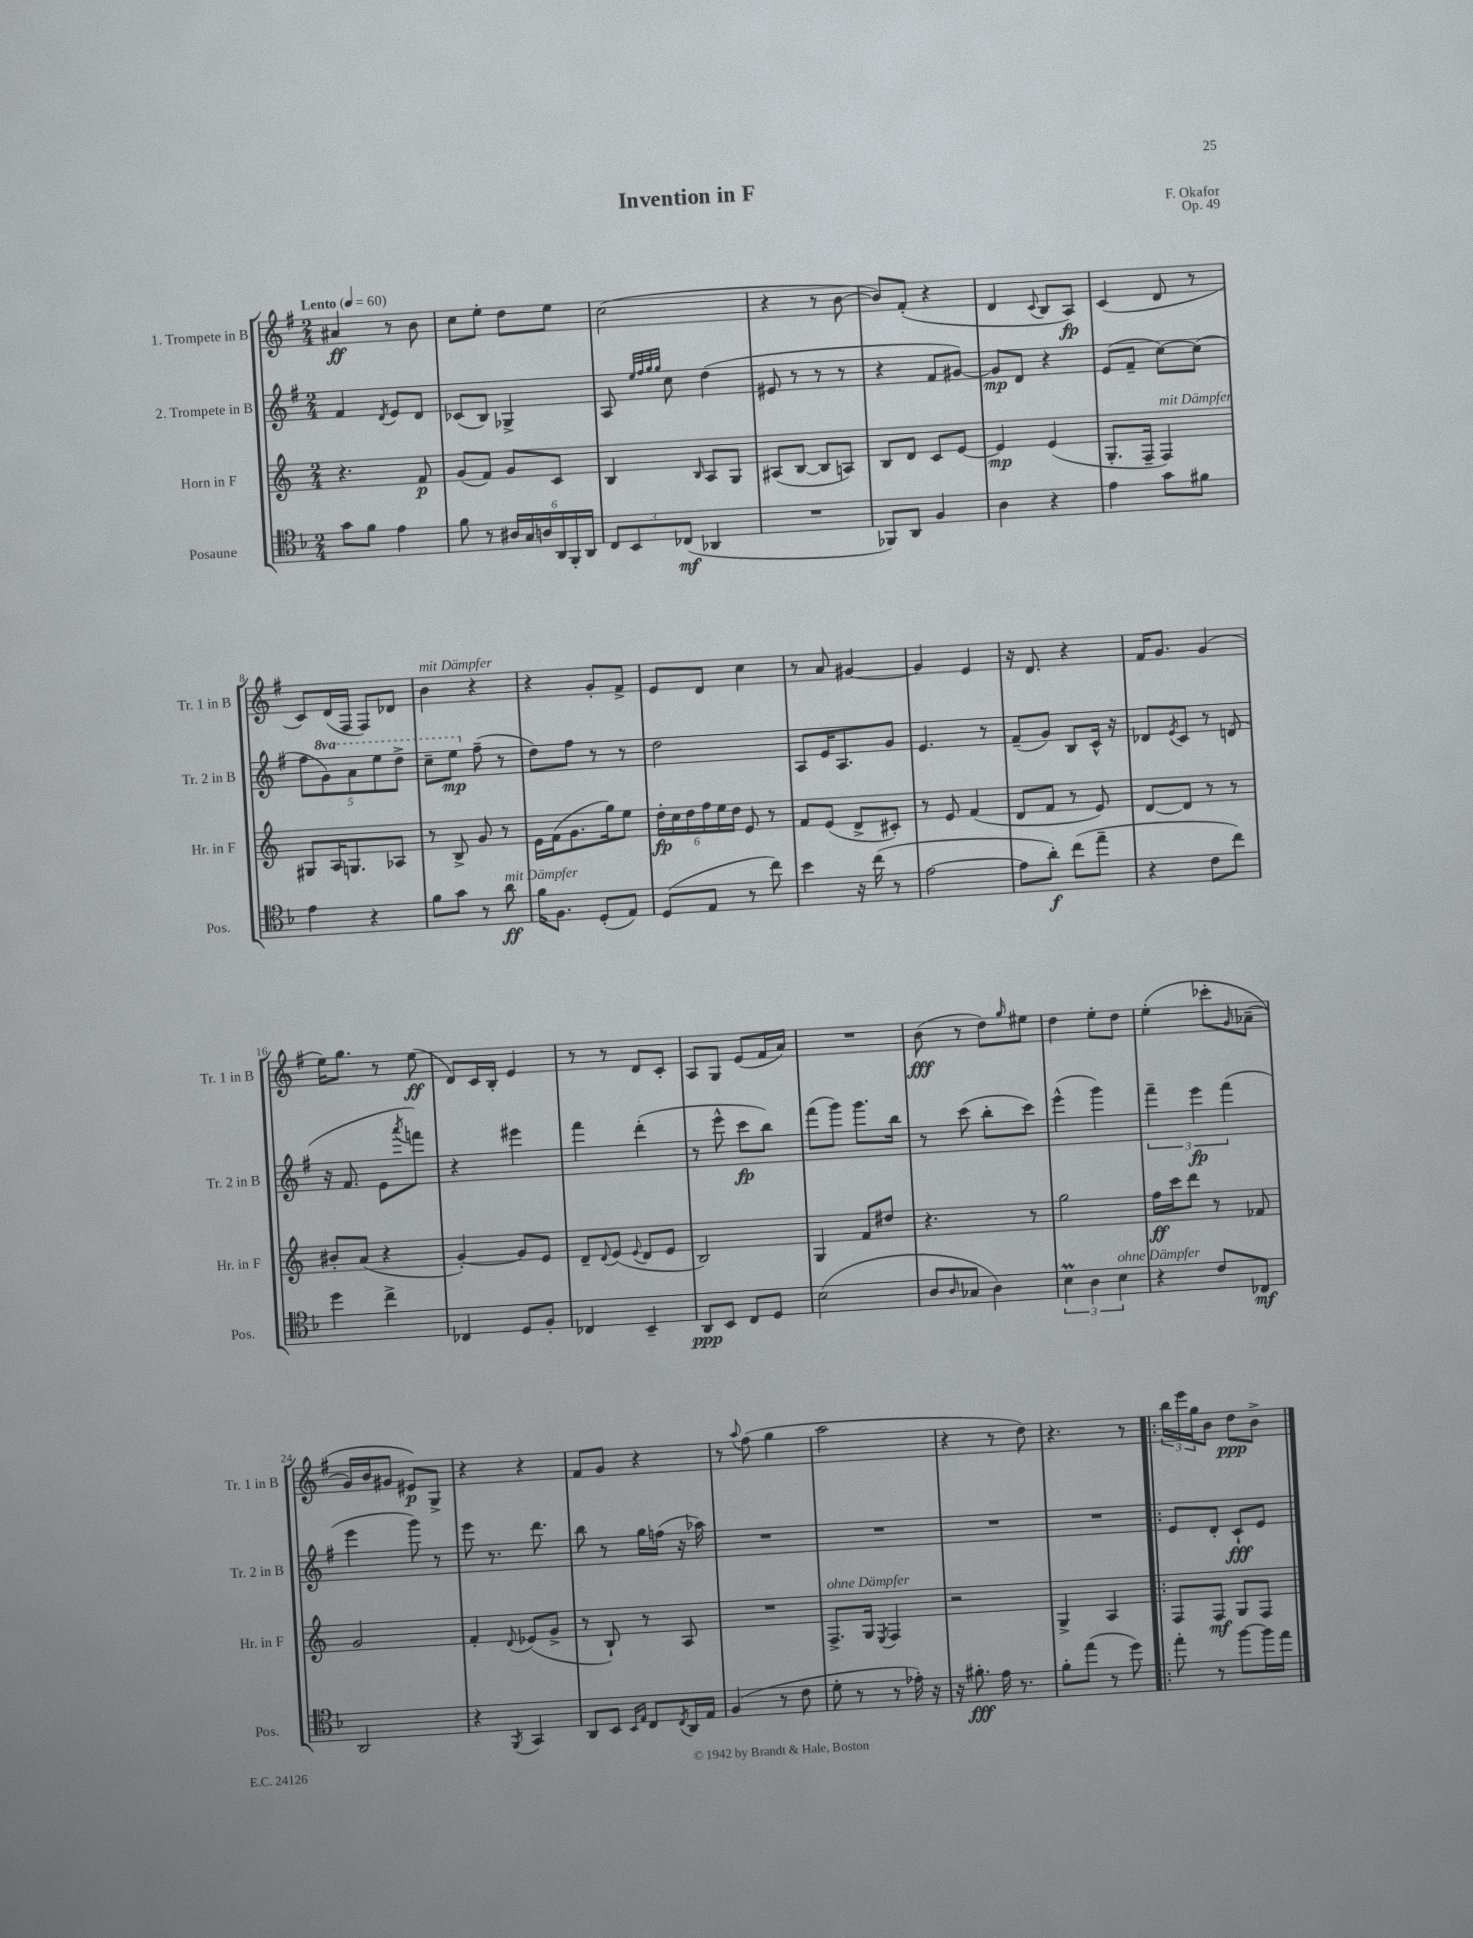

**kern	**dynam	**kern	**dynam	**kern	**dynam	**kern	**dynam
*part4	*part4	*part3	*part3	*part2	*part2	*part1	*part1
*staff4	*staff4	*staff3	*staff3	*staff2	*staff2	*staff1	*staff1
*I"Posaune	*	*I"Horn in F	*	*I"2. Trompete in B	*	*I"1. Trompete in B	*
*I'Pos.	*	*I'Hr. in F	*	*I'Tr. 2 in B	*	*I'Tr. 1 in B	*
*clefC4	*	*clefG2	*	*clefG2	*	*clefG2	*
*k[b-]	*	*k[]	*	*k[f#]	*	*k[f#]	*
*M2/4	*	*M2/4	*	*M2/4	*	*M2/4	*
*MM60	*	*MM60	*	*MM60	*	*MM60	*
=1	=1	=1	=1	=1	=1	=1	=1
!	!	!	!	!	!	!LO:TX:a:B:t=Lento	!
8g\L	.	4.r	.	4f#/	.	4a#X/	ff
8f\J	.	.	.	.	.	.	.
.	.	.	.	8qd/	.	.	.
4e\	.	.	.	8e/L	.	8r	.
.	.	8f/	p	8d/J	.	8b\	.
=2	=2	=2	=2	=2	=2	=2	=2
8f\	.	(8g/L	.	(8c-X/L	.	8cc\L	.
8r	.	8f/J)	.	8B/J)	.	8ee'\J	.
24A#X/LL	.	8g/L	.	4G-X^/	.	8dd\L	.
24G/	.	.	.	.	.	.	.
24An/	.	.	.	.	.	.	.
24AA/	.	8c/J	.	.	.	8ee\J	.
24FF'/	.	.	.	.	.	.	.
24AA/JJ	.	.	.	.	.	.	.
=3	=3	=3	=3	=3	=3	=3	=3
12C/L	.	4B/	.	8A/	.	(2cc\	.
12BB-/	.	.	.	.	.	.	.
.	.	.	.	32qqee/LLL	.	.	.
.	.	.	.	32qqff#/	.	.	.
.	.	.	.	32qqgg/	.	.	.
.	.	.	.	32qqgg/JJJ	.	.	.
.	.	.	.	8cc\	.	.	.
(12C-X/J	mf	.	.	.	.	.	.
.	.	16qqB/	.	.	.	.	.
4AA-X/	.	8A/L	.	(4dd\	.	.	.
.	.	8G/J	.	.	.	.	.
=4	=4	=4	=4	=4	=4	=4	=4
2r	.	(8A#X/L	.	8e#X/	.	4r	.
.	.	[8B/J	.	8r	.	.	.
.	.	8B/L]	.	8r	.	8r	.
.	.	8An/J)	.	8r	.	[8b\	.
=5	=5	=5	=5	=5	=5	=5	=5
8FF-X/L)	.	8B/L	.	4r	.	8b/L])	.
8AA/J	.	8d/J	.	.	.	(8f#'/J	.
4F/	.	8c/L	.	8f#/L	.	4r	.
.	.	[8e/J	.	[8g#X/J)	.	.	.
=6	=6	=6	=6	=6	=6	=6	=6
4A\	.	4e/]	mp	8g#/L]	mp	4d/	.
.	.	.	.	8d/J	.	.	.
.	.	.	.	.	.	8qqc/	.
4r	.	(4e/	.	4r	.	8B/L	.
.	.	.	.	.	.	8A/J)	fp
=7	=7	=7	=7	=7	=7	=7	=7
4e\	.	8.G'/L	.	(8e/L	.	(4c/	.
.	.	.	.	8f#~/J	.	.	.
.	.	16F~/Jk	.	.	.	.	.
!	!	!LO:TX:a:i:t=mit Dämpfer	!	!	!	!	!
8g\L	.	4F/)	.	[8cc\L)	.	8d/	.
8f#X\J	.	.	.	(8cc\J]	.	8r	.
!!LO:LB:g=z
=8	=8	=8	=8	=8	=8	=8	=8
4e\	.	8G#X/L	.	10ff#\L	.	8c/L)	.
*	*	*	*	*8va	*	*	*
.	.	.	.	10gg\)	.	.	.
.	.	16A/K	.	.	.	(16d/L	.
.	.	8.Gn/	.	.	.	16F#/JJ	.
.	.	.	.	10aa\	.	.	.
4r	.	.	.	.	.	8F#/L)	.
.	.	.	.	10eee\	.	.	.
.	.	8A-X/J	.	.	.	8d-X/J	.
.	.	.	.	10ddd^\J	.	.	.
=9	=9	=9	=9	=9	=9	=9	=9
!	!	!	!	!	!	!LO:TX:a:i:t=mit Dämpfer	!
8f\L	.	8r	.	8ccc~\L	.	4b\	.
8g\J	.	8B^/	.	8eee\J	mp	.	.
*	*	*	*	*X8va	*	*	*
8r	.	8g/	.	(8ff#~\	.	4r	.
!LO:TX:a:i:t=mit Dämpfer	!	!	!	!	!	!	!
8a\	ff	8r	.	8r	.	.	.
=10	=10	=10	=10	=10	=10	=10	=10
16f\KL	.	16e\LL	.	8dd\L)	.	4r	.
8.F\J	.	(16f\J	.	.	.	.	.
.	.	8.g\	.	8ff#\J	.	.	.
(8D'/L	.	.	.	8r	.	8g'/L	.
.	.	16gg\k)	.	.	.	.	.
8E/J)	.	8ee\J	.	8r	.	8f#^/J	.
=11	=11	=11	=11	=11	=11	=11	=11
(8D/L	.	24dd'\LL	fp	2dd\	.	8e/L	.
.	.	24cc\	.	.	.	.	.
.	.	24dd\	.	.	.	.	.
8E/J	.	24ff\	.	.	.	8d/J	.
.	.	24ee\	.	.	.	.	.
.	.	24dd\JJ	.	.	.	.	.
8r	.	8e/	.	.	.	4cc\	.
8cc\)	.	8r	.	.	.	.	.
=12	=12	=12	=12	=12	=12	=12	=12
4b-\	.	8f/L	.	8A/L	.	8r	.
.	.	(8e/J	.	16e/K	.	8a/	.
.	.	.	.	8.A/	.	.	.
16r	.	8d^/L	.	.	.	[4g#X/	.
(16cc\	.	.	.	.	.	.	.
8r	.	8c#X'/J)	.	8g/J	.	.	.
=13	=13	=13	=13	=13	=13	=13	=13
[2e\	.	8r	.	4.e/	.	4g#/]	.
.	.	8e/	.	.	.	.	.
.	.	(4f/	.	.	.	4e/	.
.	.	.	.	8r	.	.	.
=14	=14	=14	=14	=14	=14	=14	=14
8e\L]	.	8d/L	.	(8f#~/L	.	16r	.
.	.	.	.	.	.	8.d/	.
8a'\J)	f	8f/J	.	8g/J)	.	.	.
(8cc\L	.	8r	.	8B/L	.	4r	.
8ee~\J	.	8e/)	.	16c^^/Jk	.	.	.
.	.	.	.	16r	.	.	.
=15	=15	=15	=15	=15	=15	=15	=15
4r	.	[8d/L	.	8d-X/L	.	16f#/KL	.
.	.	.	.	.	.	8.g/J	.
.	.	.	.	8qe/	.	.	.
.	.	8d/J]	.	8c/J	.	.	.
8c\L	.	8r	.	8r	.	(4g/	.
8cc\J)	.	8r	.	(8dn/	.	.	.
!!LO:LB:g=z
=16	=16	=16	=16	=16	=16	=16	=16
4dd\	.	8b#X'/L	.	16r	.	16ee\KL)	.
.	.	.	.	8.f#/	.	8.gg\J	.
.	.	(8a/J	.	.	.	.	.
4cc^\	.	4r	.	8e\L	.	8r	.
.	.	.	.	8qaaa/	.	.	.
.	.	.	.	8fffn\J)	.	(8ee\	ff
=17	=17	=17	=17	=17	=17	=17	=17
4C-X/	.	[4g'/)	.	4r	.	8d/L)	.
.	.	.	.	.	.	16c/L	.
.	.	.	.	.	.	16B'/JJ	.
8D/L	.	8g/L]	.	4eee#X\	.	4e/	.
8F'/J	.	8e/J	.	.	.	.	.
=18	=18	=18	=18	=18	=18	=18	=18
4C-X/	.	8d~/L	.	4fff#\	.	8r	.
.	.	8qqd/	.	.	.	.	.
.	.	(8e/J	.	.	.	8r	.
.	.	8qqe/	.	.	.	.	.
4BB-~/	.	8d/L	.	(4ddd'\	.	8d/L	.
.	.	8e/J	.	.	.	8c'/J	.
=19	=19	=19	=19	=19	=19	=19	=19
8AA/L	ppp	2B/)	.	8r	.	8A/L	.
8BB-/J	.	.	.	8eee^^\	.	8G/J	.
8C/L	.	.	.	8ccc\L	fp	(8e/L	.
8D/J	.	.	.	8bb\J)	.	16f#/L	.
.	.	.	.	.	.	16a/JJ)	.
=20	=20	=20	=20	=20	=20	=20	=20
(2B-\	.	4G/	.	(8fff#\L	.	2r	.
.	.	.	.	8ggg\J)	.	.	.
.	.	8f/L	.	8.ggg\L	.	.	.
.	.	8dd#X/J	.	.	.	.	.
.	.	.	.	16bb\Jk	.	.	.
=21	=21	=21	=21	=21	=21	=21	=21
8A/L	.	4.r	.	8r	.	(8b\	fff
16qqA/	.	.	.	.	.	.	.
8G-X/J	.	.	.	(8ccc\	.	8r	.
4A\)	.	.	.	8bb'\L	.	8dd\L)	.
.	.	.	.	.	.	16qqgg/	.
.	.	8r	.	8ccc\J)	.	8ee#X\J	.
=22	=22	=22	=22	=22	=22	=22	=22
6B-M\	.	2gg\	.	(4eee^^\	.	4dd\	.
6A\	.	.	.	.	.	.	.
.	.	.	.	4ggg\)	.	8ee'\L	.
!LO:TX:a:i:t=ohne Dämpfer	!	!	!	!	!	!	!
6B-\	.	.	.	.	.	.	.
.	.	.	.	.	.	8dd\J	.
=23	=23	=23	=23	=23	=23	=23	=23
4r	.	16ff\LL	ff	6fff#~\	.	(4ee'\	.
.	.	16ccc\J	.	.	.	.	.
.	.	8ddd\J	.	.	.	.	.
.	.	.	.	6eee\	fp	.	.
8c/L	.	8r	.	.	.	8ccc-X'\L	.
.	.	.	.	(6fff#\	.	.	.
.	.	.	.	.	.	16qqg/	.
8C-X/J	mf	8f-X/	.	.	.	(8a-X~\J	.
!!LO:LB:g=z
=24	=24	=24	=24	=24	=24	=24	=24
2AA/	.	2g/	.	4eee\	.	16g/LL)	.
.	.	.	.	.	.	16b/J	.
.	.	.	.	.	.	8g#X/J	.
.	.	.	.	8ggg\)	.	8e#X/L)	p
.	.	.	.	8r	.	8G^/J	.
=25	=25	=25	=25	=25	=25	=25	=25
4r	.	4f'/	.	8eee\	.	4r	.
.	.	.	.	8.r	.	.	.
8qFF/	.	8qqd/	.	.	.	.	.
4GG/	.	(8e-X/L	.	.	.	4r	.
.	.	.	.	8.ddd\	.	.	.
.	.	8g^/J	.	.	.	.	.
=26	=26	=26	=26	=26	=26	=26	=26
8AA/L	.	8r	.	8bb\	.	8f#/L	.
8BB-/J	.	8B`/)	.	8r	.	8g/J	.
16qqBB-/LL	.	.	.	.	.	.	.
16qqE/JJ	.	.	.	.	.	.	.
8C/L	.	8r	.	16gg\LL	.	4r	.
.	.	.	.	(16ffn\JJ	.	.	.
8qC/	.	.	.	.	.	.	.
16AA/L	.	8A/	.	16r	.	.	.
16E/JJ	.	.	.	16aa-X\)	.	.	.
=27	=27	=27	=27	=27	=27	=27	=27
(4F/	.	2r	.	2r	.	8r	.
.	.	.	.	.	.	8qqaa/	.
.	.	.	.	.	.	(8ff#\	.
8r	.	.	.	.	.	4gg\	.
8c\	.	.	.	.	.	.	.
=28	=28	=28	=28	=28	=28	=28	=28
!	!	!LO:TX:a:i:t=ohne Dämpfer	!	!	!	!	!
8d'\	.	8.F^/L	.	2r	.	2aa\	.
8r	.	.	.	.	.	.	.
.	.	16G/Jk	.	.	.	.	.
.	.	8qE/	.	.	.	.	.
8r	.	4F/	.	.	.	.	.
16e-X'\)	.	.	.	.	.	.	.
16r	.	.	.	.	.	.	.
=29	=29	=29	=29	=29	=29	=29	=29
16r	.	2r	.	2r	.	4r	.
8.f#X'\	fff	.	.	.	.	.	.
16e\	.	.	.	.	.	8r	.
8.r	.	.	.	.	.	.	.
.	.	.	.	.	.	8dd\)	.
=30	=30	=30	=30	=30	=30	=30	=30
8f'\L	.	4G^/	.	2r	.	4.r	.
(8ee\J	.	.	.	.	.	.	.
8r	.	4A/	.	.	.	.	.
8dd\)	.	.	.	.	.	8r	.
=31!|:	=31!|:	=31!|:	=31!|:	=31!|:	=31!|:	=31!|:	=31!|:
8ee'\	.	8F/L	.	8e/L	.	24bb\LL	.
.	.	.	.	.	.	24eee\	.
.	.	.	.	.	.	24gg\J	.
8r	.	8F/J	mf	8d'/J	.	8b\J	.
[8ff\L	.	8G/L	.	8c`/L	fff	8dd\L	ppp
16ff\L]	.	8F/J	.	8e/J	.	8b^\J	.
16ee\JJ	.	.	.	.	.	.	.
==	==	==	==	==	==	==	==
*-	*-	*-	*-	*-	*-	*-	*-
